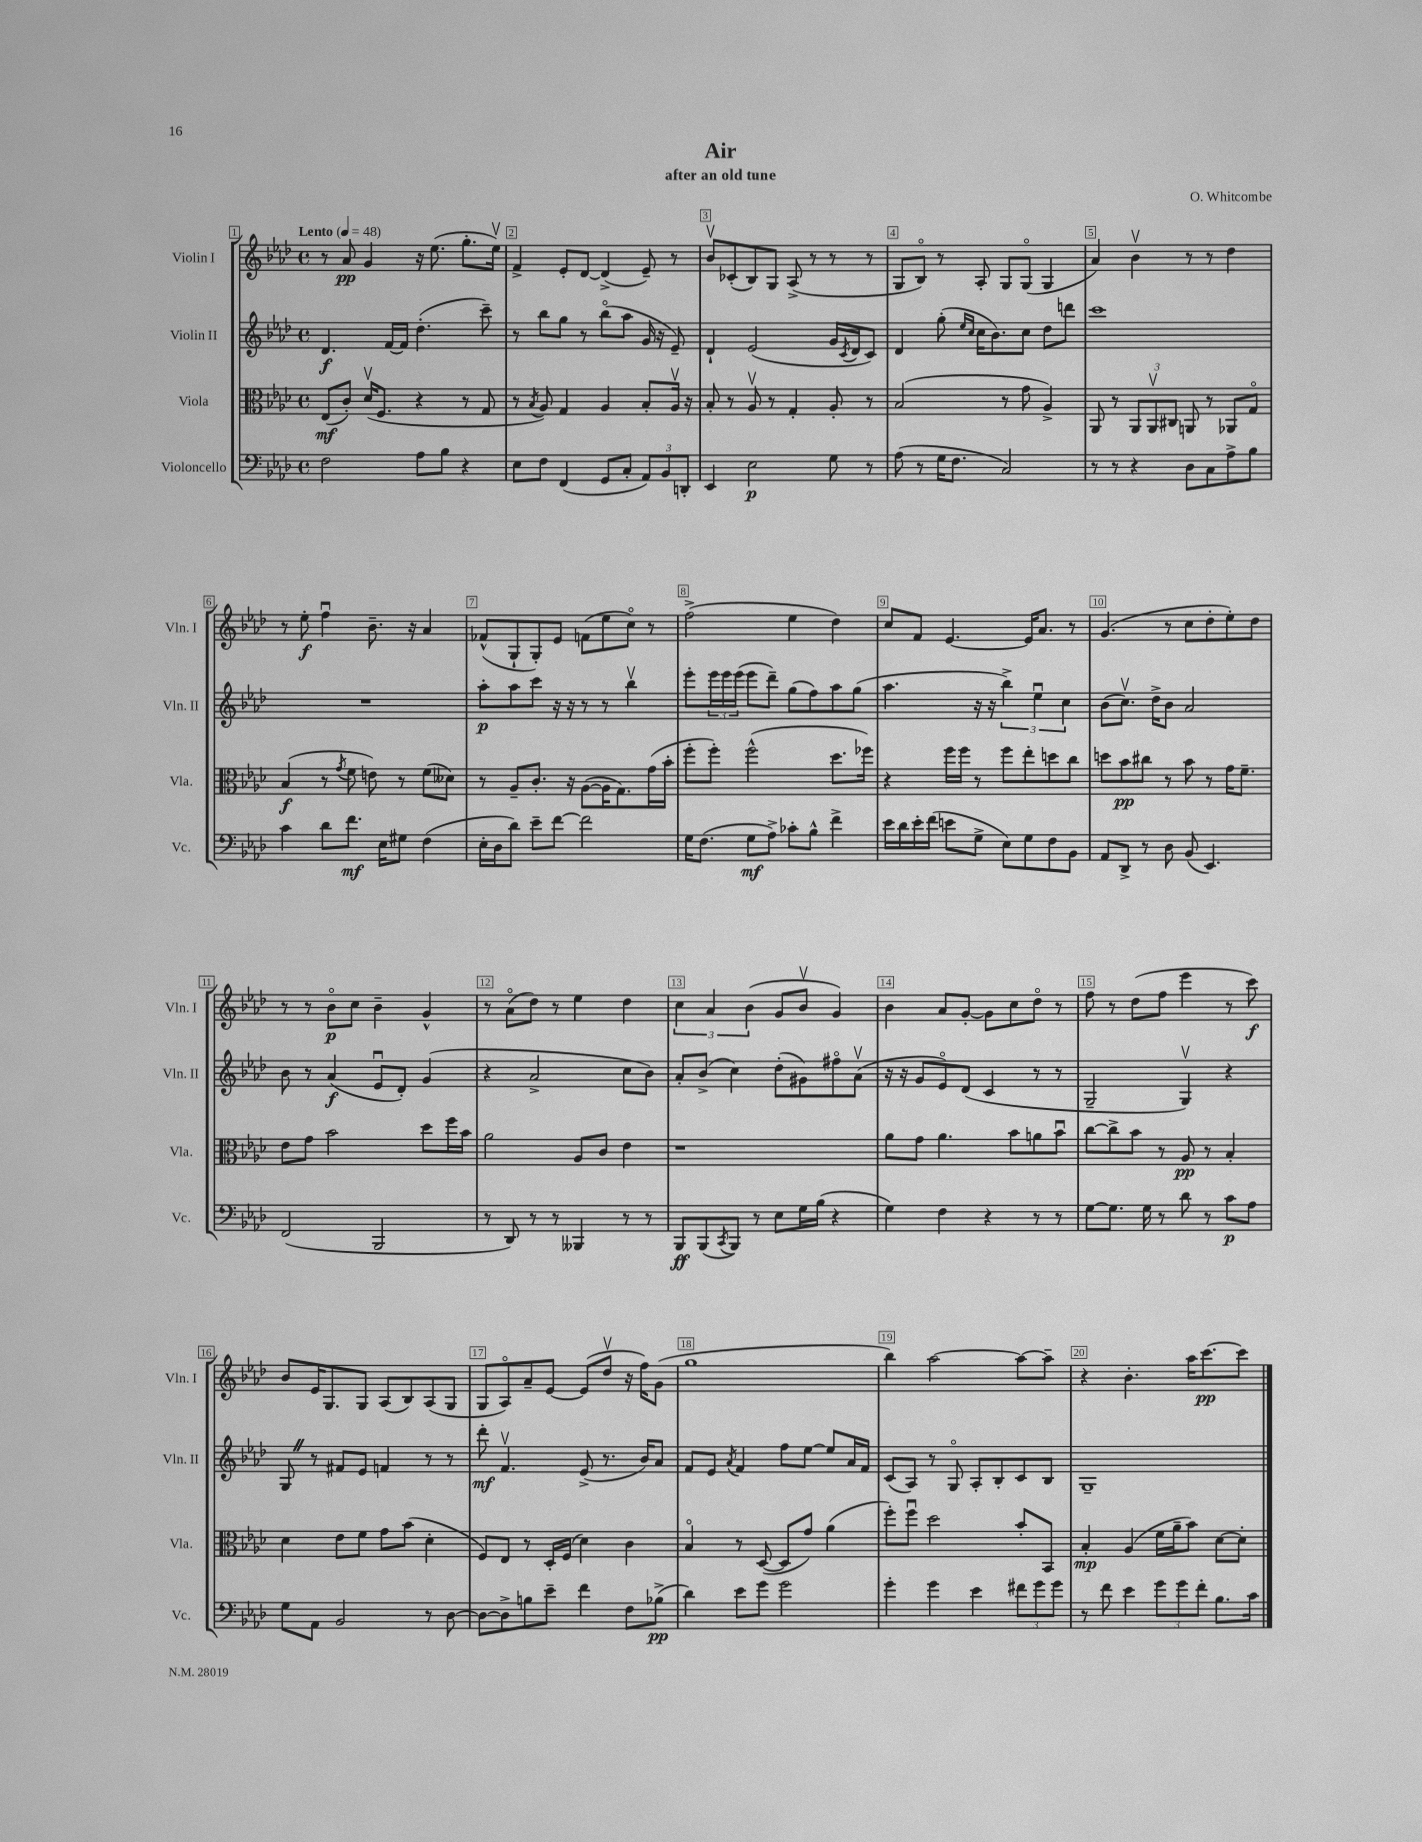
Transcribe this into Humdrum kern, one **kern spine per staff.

**kern	**dynam	**kern	**dynam	**kern	**dynam	**kern	**dynam
*part4	*part4	*part3	*part3	*part2	*part2	*part1	*part1
*staff4	*staff4	*staff3	*staff3	*staff2	*staff2	*staff1	*staff1
*I"Violoncello	*	*I"Viola	*	*I"Violin II	*	*I"Violin I	*
*I'Vc.	*	*I'Vla.	*	*I'Vln. II	*	*I'Vln. I	*
*clefF4	*	*clefC3	*	*clefG2	*	*clefG2	*
*k[b-e-a-d-]	*	*k[b-e-a-d-]	*	*k[b-e-a-d-]	*	*k[b-e-a-d-]	*
*M4/4	*	*M4/4	*	*M4/4	*	*M4/4	*
*met(c)	*	*met(c)	*	*met(c)	*	*met(c)	*
*MM48	*	*MM48	*	*MM48	*	*MM48	*
=1	=1	=1	=1	=1	=1	=1	=1
!	!	!	!	!	!	!LO:TX:a:B:t=Lento	!
2F\	.	(8E-/L	mf	4.d-/	f	8r	.
.	.	8c'/J)	.	.	.	8a-/	pp
.	.	(16d-v/KL	.	.	.	4g/	.
.	.	8.F/J	.	.	.	.	.
.	.	.	.	[16f/LL	.	.	.
.	.	.	.	16f/JJ]	.	.	.
8A-\L	.	4r	.	(4.dd-'\	.	16r	.
.	.	.	.	.	.	(8.ee-\	.
8B-\J	.	.	.	.	.	.	.
4r	.	8r	.	.	.	8.gg'\L	.
.	.	8G/	.	8ccc~\)	.	.	.
.	.	.	.	.	.	16ee-v\Jk)	.
=2	=2	=2	=2	=2	=2	=2	=2
8E-\L	.	8r	.	8r	.	4f^/	.
.	.	8qB-/	.	.	.	.	.
8F\J	.	8A-/)	.	8bb-\L	.	.	.
(4FF/	.	4G/	.	8gg\J	.	8e-'/L	.
.	.	.	.	8r	.	[8d-/J	.
8GG/L	.	4A-/	.	(8bb-\L	.	(4d-^/]	.
8C'/J	.	.	.	8aa-\J	.	.	.
12AA-/L)	.	8B-'/L	.	16g/	.	8e-~/)	.
.	.	.	.	16r	.	.	.
12BB-/	.	.	.	.	.	.	.
.	.	16A-v/Jk	.	8e-~/)	.	8r	.
12DDn'/J	.	.	.	.	.	.	.
.	.	16r	.	.	.	.	.
=3	=3	=3	=3	=3	=3	=3	=3
4EE-/	.	8B-'/	.	4d-`/	.	8b-v/L	.
.	.	8r	.	.	.	(8c-X'/	.
2E-\	p	8A-v/	.	(2e-/	.	8B-/)	.
.	.	8r	.	.	.	8G/J	.
.	.	4G'/	.	.	.	(8A-^/	.
.	.	.	.	.	.	8r	.
8G\	.	8A-'/	.	16g/LL	.	8r	.
.	.	.	.	8qc/	.	.	.
.	.	.	.	16d-/J	.	.	.
8r	.	8r	.	8c/J)	.	8r	.
=4	=4	=4	=4	=4	=4	=4	=4
(8A-\	.	(2B-/	.	4d-/	.	8G/L	.
8r	.	.	.	.	.	8B-/J)	.
16G\KL	.	.	.	(8gg'\	.	8r	.
8.F\J	.	.	.	.	.	.	.
.	.	.	.	16qqee-/LL	.	.	.
.	.	.	.	16qqcc/JJ	.	.	.
.	.	.	.	16cc\KL	.	8A-'/	.
.	.	.	.	8.b-\)	.	.	.
2C/)	.	8r	.	.	.	8G/L	.
.	.	8g\	.	8cc\J	.	(8G/J	.
.	.	4A-^/)	.	8dd-\L	.	4G/	.
.	.	.	.	8dddn\J	.	.	.
=5	=5	=5	=5	=5	=5	=5	=5
8r	.	8AA-/	.	1ccc	.	4a-/)	.
8r	.	8r	.	.	.	.	.
4r	.	12AA-/L	.	.	.	4b-v\	.
.	.	12AA-v/	.	.	.	.	.
.	.	12C#X/J	.	.	.	.	.
8D-\L	.	8AAn/	.	.	.	8r	.
8C\	.	8r	.	.	.	8r	.
8A-^\	.	8AA-X/L	.	.	.	4dd-\	.
8B-\J	.	8G/J	.	.	.	.	.
!!LO:LB:g=z
=6	=6	=6	=6	=6	=6	=6	=6
4c\	.	(4B-/	f	1r	.	8r	.
.	.	.	.	.	.	8ee-'\	f
8d-\L	.	8r	.	.	.	4ffu\	.
.	.	8qg/	.	.	.	.	.
8.f\J	mf	8f\	.	.	.	.	.
.	.	8en\)	.	.	.	8.b-~\	.
16E-\KL	.	.	.	.	.	.	.
8G#X\J	.	8r	.	.	.	.	.
.	.	.	.	.	.	16r	.
(4F\	.	(8f\L	.	.	.	4a-/	.
.	.	8d--X\J)	.	.	.	.	.
=7	=7	=7	=7	=7	=7	=7	=7
16E-'\LL	.	8r	.	8aa-'\L	p	(8f-X^^/L	.
16D-\J	.	.	.	.	.	.	.
8d-\J)	.	8A-~/L	.	8aa-\	.	8G`/	.
8e-~\L	.	8.c'/J	.	8ccc\J	.	8G'/)	.
[8f\J	.	.	.	16r	.	8e-/J	.
.	.	16r	.	16r	.	.	.
2f\]	.	([8A-\L	.	8r	.	(8fn\L	.
.	.	16A-\K]	.	8r	.	8ee-\	.
.	.	8.G\)	.	.	.	.	.
.	.	.	.	4bb-v\	.	8cc\J)	.
.	.	(16g\L	.	.	.	8r	.
.	.	16b-'\JJ	.	.	.	.	.
=8	=8	=8	=8	=8	=8	=8	=8
16G\KL	.	8ff'\L	.	8eee-'\L	.	(2ff^\	.
(8.F\J	.	.	.	.	.	.	.
.	.	8ff'\J)	.	24eee-\L	.	.	.
.	.	.	.	24eee-\	.	.	.
.	.	.	.	(24eee-\JJ	.	.	.
8G\L	mf	(2ff^^\	.	8eee-\L	.	.	.
8A-^\J)	.	.	.	8ddd-~\J)	.	.	.
8c-X'\L	.	.	.	(8gg\L	.	4ee-\	.
8B-^^\J	.	.	.	8ff\)	.	.	.
4f^\	.	8.dd-\L	.	8aa-\	.	4dd-\)	.
.	.	.	.	(8gg\J	.	.	.
.	.	16ff-X\Jk)	.	.	.	.	.
=9	=9	=9	=9	=9	=9	=9	=9
16e-\LL	.	4r	.	4.aa-\	.	8cc/L	.
16d-\	.	.	.	.	.	.	.
16e-'\	.	.	.	.	.	8f/J	.
(16f\JJ	.	.	.	.	.	.	.
8en\L	.	16ff\LL	.	.	.	[4.e-/	.
.	.	16ff\JJ	.	.	.	.	.
8G^\J	.	8r	.	16r	.	.	.
.	.	.	.	16r	.	.	.
8E-\L)	.	8ff\L	.	6bb-^\)	.	.	.
8G\	.	8ee-'\	.	.	.	16e-/KL]	.
.	.	.	.	6ee-u\	.	.	.
.	.	.	.	.	.	8.a-/J	.
8F\	.	8ddn\	.	.	.	.	.
.	.	.	.	6cc\	.	.	.
8BB-\J	.	8cc\J	.	.	.	8r	.
=10	=10	=10	=10	=10	=10	=10	=10
8AA-/L	.	8ddn\L	.	(8b-\L	.	(4.g/	.
8DD-^/J	.	8b-\	pp	8.ccv\J)	.	.	.
8r	.	8cc#X\J	.	.	.	.	.
.	.	.	.	16dd-^\KL	.	.	.
8D-\	.	8r	.	8b-\J	.	8r	.
(8BB-/	.	8b-\	.	2a-/	.	8cc\L	.
4.EE-/)	.	8r	.	.	.	8dd-'\	.
.	.	16g\KL	.	.	.	8ee-'\)	.
.	.	8.f~\J	.	.	.	.	.
.	.	.	.	.	.	8dd-\J	.
!!LO:LB:g=z
=11	=11	=11	=11	=11	=11	=11	=11
(2FF/	.	8e-\L	.	8b-\	.	8r	.
.	.	8g\J	.	8r	.	8r	.
.	.	2b-\	.	(4a-/	f	8b-\L	p
.	.	.	.	.	.	8cc\J	.
2BBB-/	.	.	.	8e-u/L	.	4b-~\	.
.	.	.	.	8d-'/J)	.	.	.
.	.	8dd-\L	.	(4g/	.	4g^^/	.
.	.	16ff\L	.	.	.	.	.
.	.	16b-\JJ	.	.	.	.	.
=12	=12	=12	=12	=12	=12	=12	=12
8r	.	2a-\	.	4r	.	8r	.
8DD-/)	.	.	.	.	.	(8a-\L	.
8r	.	.	.	2a-^/	.	8dd-\J)	.
8r	.	.	.	.	.	8r	.
4BBB--X/	.	8A-/L	.	.	.	4ee-\	.
.	.	8c/J	.	.	.	.	.
8r	.	4e-\	.	8cc\L	.	4dd-\	.
8r	.	.	.	8b-\J)	.	.	.
=13	=13	=13	=13	=13	=13	=13	=13
8BBB-/L	ff	1r	.	8a-'/L	.	6cc\	.
(8BBB-/	.	.	.	(8b-^/J	.	.	.
.	.	.	.	.	.	6a-/	.
8qCC/	.	.	.	.	.	.	.
8BBB-/J)	.	.	.	4cc\)	.	.	.
.	.	.	.	.	.	(6b-\	.
8r	.	.	.	.	.	.	.
8E-\L	.	.	.	(8dd-'\L	.	8g/L	.
16G\L	.	.	.	8g#X\)	.	8b-v/J	.
(16B-\JJ	.	.	.	.	.	.	.
4r	.	.	.	8ff#X\	.	4g/)	.
.	.	.	.	(8a-v\J	.	.	.
=14	=14	=14	=14	=14	=14	=14	=14
4G\)	.	8a-\L	.	16r	.	4b-\	.
.	.	.	.	16r	.	.	.
.	.	8g\J	.	8g/L	.	.	.
4F\	.	4.a-\	.	8e-/)	.	8a-/L	.
.	.	.	.	(8d-/J	.	[8g'/J	.
4r	.	.	.	4c/	.	8g\L]	.
.	.	8b-\L	.	.	.	8cc\	.
8r	.	8an\	.	8r	.	8dd-\J	.
8r	.	8b-u\J	.	8r	.	8r	.
=15	=15	=15	=15	=15	=15	=15	=15
[8G\L	.	[8cc\L	.	2G~/	.	8ff\	.
8.G\J]	.	8cc^\]	.	.	.	8r	.
.	.	8b-\J	.	.	.	(8dd-\L	.
16G\	.	.	.	.	.	.	.
8r	.	8r	.	.	.	8ff\J	.
8d-\	.	8A-/	pp	4Gv/)	.	4eee-\	.
8r	.	8r	.	.	.	.	.
8c\L	p	4B-'/	.	4r	.	8r	.
8A-\J	.	.	.	.	.	8ccc\)	f
!!LO:LB:g=z
=16	=16	=16	=16	=16	=16	=16	=16
8G\L	.	4d-\	.	8GZ/	.	8b-/L	.
8AA-\J	.	.	.	8r	.	16e-/K	.
.	.	.	.	.	.	8.G/	.
2BB-/	.	8e-\L	.	8f#X/L	.	.	.
.	.	8f\J	.	8e-/J	.	8G/J	.
.	.	8g\L	.	4fn/	.	(8A-/L	.
.	.	(8b-\J	.	.	.	8B-/)	.
8r	.	4d-'\	.	8r	.	(8A-/	.
[8D-\	.	.	.	8r	.	8G/J	.
=17	=17	=17	=17	=17	=17	=17	=17
8D-\L_	.	8F/L)	.	8ddd-'\	mf	8G/L	.
8D-^\]	.	8E-/J	.	4.fv/	.	8A-/)	.
8Bn\	.	8r	.	.	.	8a-~/	.
8e-~\J	.	16D-'/LL	.	.	.	[8e-/J	.
.	.	(16F/JJ	.	.	.	.	.
4f\	.	4d-\)	.	(8e-^/	.	(8e-/L]	.
.	.	.	.	8.r	.	8dd-v/J	.
8F\L	.	4c\	.	.	.	16r	.
.	.	.	.	16b-/KL)	.	16ff\KL)	.
(8B-X^\J	pp	.	.	8a-/J	.	(8g\J	.
=18	=18	=18	=18	=18	=18	=18	=18
4d-\)	.	4B-/	.	8f/L	.	1gg	.
.	.	.	.	8e-/J	.	.	.
.	.	.	.	8qa-/	.	.	.
8e-\L	.	8r	.	4f/	.	.	.
8g\J	.	([8D-/	.	.	.	.	.
2g\	.	8D-/L]	.	8ff\L	.	.	.
.	.	8g/J)	.	[8ee-\J	.	.	.
.	.	(4a-\	.	8ee-/L]	.	.	.
.	.	.	.	16a-/L	.	.	.
.	.	.	.	16f/JJ	.	.	.
=19	=19	=19	=19	=19	=19	=19	=19
4g'\	.	8ff'\L)	.	(8c/L	.	4bb-\)	.
.	.	8ffu\J	.	8A-/J)	.	.	.
4g\	.	2dd-\	.	8r	.	[2aa-\	.
.	.	.	.	8G/	.	.	.
4e-\	.	.	.	8A-'/L	.	.	.
.	.	.	.	8B-'/	.	.	.
12f#X\L	.	8b-'/L	.	8c/	.	8aa-\L_	.
12g\	.	.	.	.	.	.	.
.	.	8BB-/J	.	8B-/J	.	8aa-~\J]	.
12g\J	.	.	.	.	.	.	.
=20	=20	=20	=20	=20	=20	=20	=20
8r	.	4B-'/	mp	1G~	.	4r	.
8f\	.	.	.	.	.	.	.
4e-\	.	(4A-/	.	.	.	4.b-'\	.
12g\L	.	16f\LL	.	.	.	.	.
.	.	16a-~\J	.	.	.	.	.
12g\	.	.	.	.	.	.	.
.	.	8b-\J)	.	.	.	16aa-\KL	.
12f'\J	.	.	.	.	.	.	.
.	.	.	.	.	.	[8.ccc\	pp
8.B-\L	.	[8d-\L	.	.	.	.	.
.	.	8d-'\J]	.	.	.	8ccc\J]	.
16c\Jk	.	.	.	.	.	.	.
==	==	==	==	==	==	==	==
*-	*-	*-	*-	*-	*-	*-	*-
